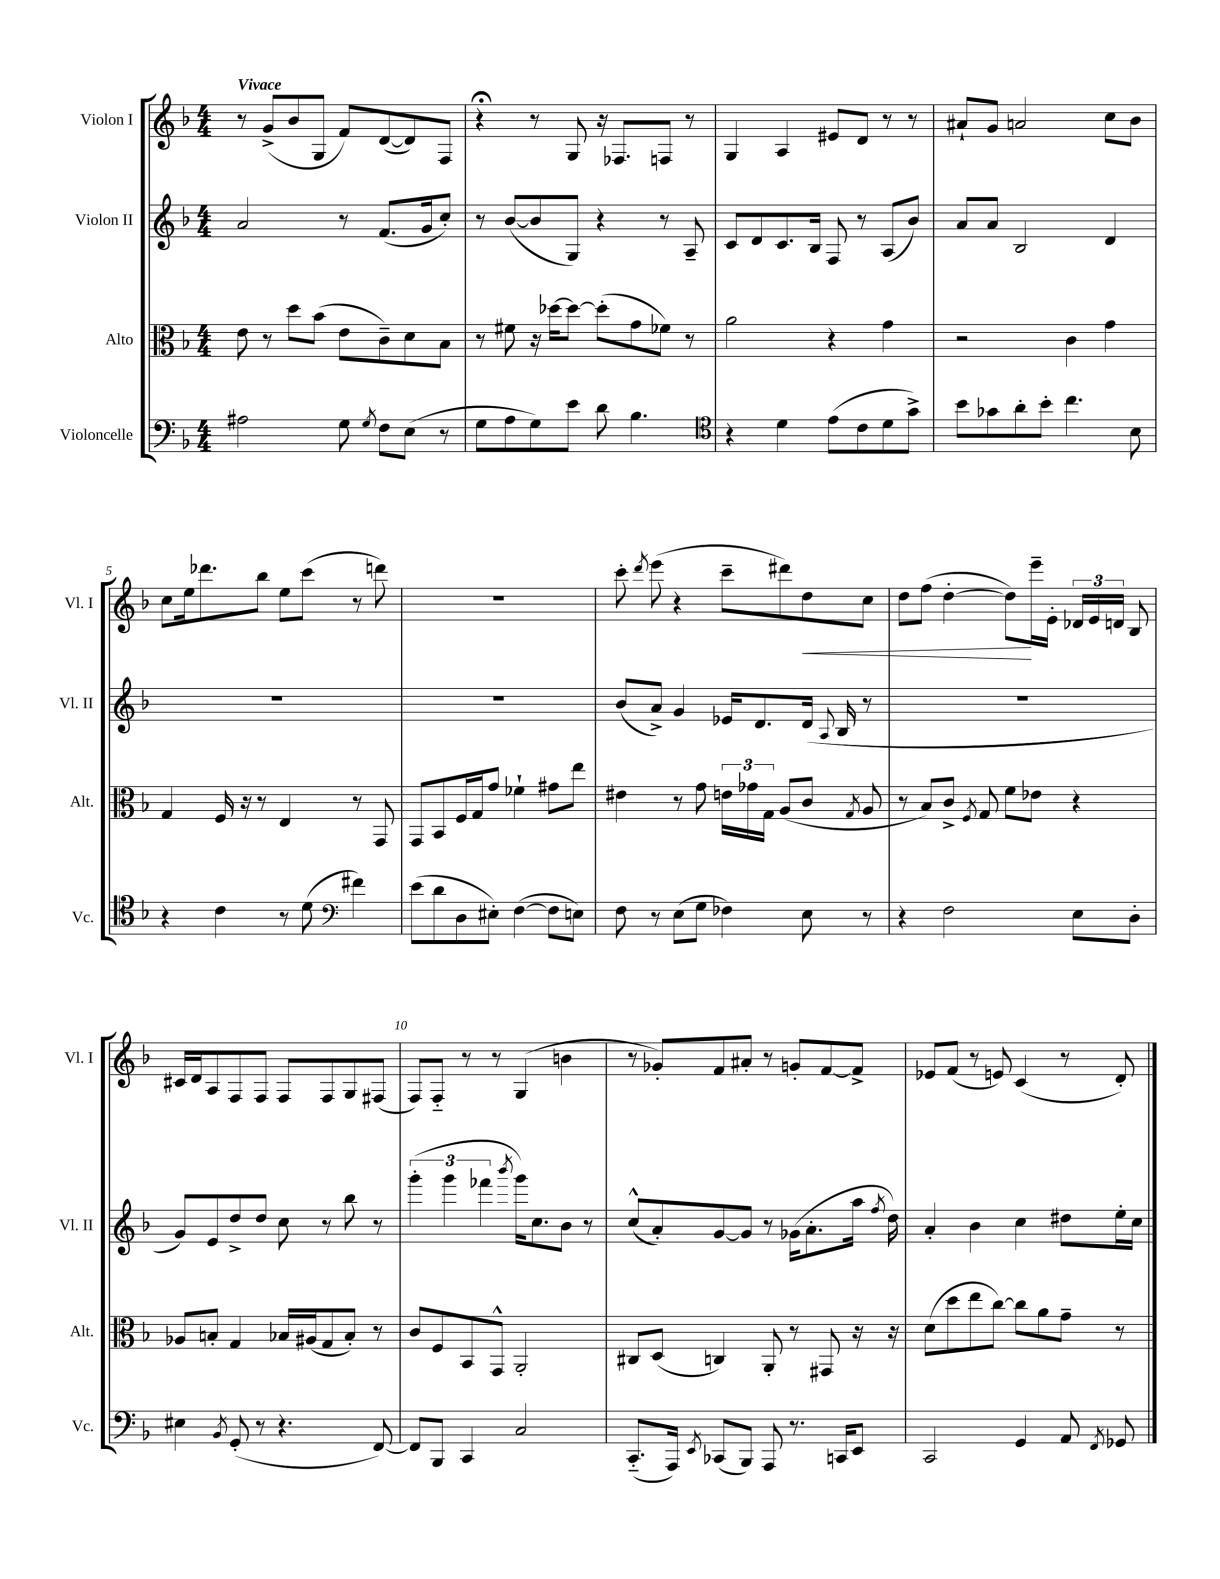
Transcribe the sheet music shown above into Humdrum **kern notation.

**kern	**kern	**kern	**kern
*staff4	*staff3	*staff2	*staff1
*clefF4	*clefC3	*clefG2	*clefG2
*k[b-]	*k[b-]	*k[b-]	*k[b-]
*M4/4	*M4/4	*M4/4	*M4/4
2A#	8e	2a	8r
.	8r	.	(8g^
.	8dd	.	8b-
.	(8b-	.	8G
8G	8e	8r	8f)
8qG	.	.	.
8F	8c~)	(8.f	([8d
(8E	8d	.	8d])
.	.	16g	.
8r	8B-	8cc')	8F
=	=	=	=
8G	8r	8r	4r;
8A	8f#	([8b-	.
8G)	16r	8b-]	8r
.	[16dd-	.	.
8e	8dd-_	8G)	8G
8d	(8dd-']	4r	16r
.	.	.	8.F-
4.B-	8g	.	.
.	8f-)	8r	8F
.	8r	8A~	8r
=	=	=	=
*clefC4	*	*	*
4r	2a	8c	4G
.	.	8d	.
4d	.	8.c	4A
.	.	16B-	.
(8e	4r	8F	8e#
8c	.	8r	8d
8d	4g	(8A	8r
8g^)	.	8b-)	8r
=	=	=	=
8b-	2r	8a	8a#`
8g-	.	8a	8g
8a'	.	2B-	2a
8b-'	.	.	.
4.cc	4c	.	.
.	4g	4d	8cc
8B-	.	.	8b-
=	=	=	=
4r	4G	1r	8cc
.	.	.	16ee
.	.	.	8.ddd-
4c	16F	.	.
.	16r	.	.
.	8r	.	8bb-
8r	4E	.	8ee
(8d	.	.	(8ccc
*clefF4	*	*	*
4f#)	8r	.	8r
.	8GG	.	8ddd)
=	=	=	=
(8e	8GG	1r	1r
8d	8BB-	.	.
8D	16F	.	.
.	16G	.	.
8E#')	8g	.	.
([4F	4f-`	.	.
8F]	8g#	.	.
8E)	8ee	.	.
=	=	=	=
8F	4e#	(8b-	8ccc'
.	.	.	8qddd
8r	.	8a^)	(8eee
(8E	8r	4g	4r
8G	8g	.	.
4F-)	24e	16e-	8ccc~
.	24g-	.	.
.	.	8.d	.
.	24G	.	.
.	(8A	.	8ddd#)
8E	8c	(16d	8dd
.	.	8qqA	.
.	.	16B-	.
.	8qG	.	.
8r	8A	8r	8cc
=	=	=	=
4r	8r	1r	8dd
.	8B-)	.	(8ff
2F	8c^	.	[4dd'
.	8qF	.	.
.	8G	.	.
.	8f	.	8dd])
.	8e-	.	16eee~
.	.	.	16e'
8E	4r	.	24d-
.	.	.	24e
.	.	.	24d
8D'	.	.	8B-
=	=	=	=
4E#	8A-	8g)	16c#
.	.	.	16d
.	8B'	8e	8A
8qBB-	.	.	.
(8GG'	4G	8dd^	8F
8r	.	8dd	8F
4.r	16B-	8cc	8F
.	(16A#	.	.
.	8G	8r	8F
.	8B-')	8bb-	8G
[8FF)	8r	8r	(8F#
=	=	=	=
8FF]	8c	(6ggg'	8F)
8BBB-	8F	.	8F'~
.	.	6ggg	.
4CC	8BB-	.	8r
.	.	6fff-	.
.	8GG^^	.	8r
.	.	8qbbb-	.
2C	2AA'	16ggg)	(4G
.	.	8.cc	.
.	.	8b-	4b
.	.	8r	.
=	=	=	=
(8.CC'~	8C#	(8cc^^	8r
.	(8D	8a')	8g-')
16AAA)	.	.	.
8qEE	.	.	.
(8CC-	4C)	[8g	8f
8BBB-)	.	8g]	8a#'
8AAA	8AA'	8r	8r
8.r	8r	(16g-	8g'
.	.	8.a'	.
.	8GG#	.	[8f
16CC	.	.	.
8EE	16r	16aa	8f^]
.	.	8qff	.
.	16r	16dd)	.
=	=	=	=
2CC	(8d	4a'	8e-
.	8dd	.	(8f
.	8ee	4b-	8r
.	[8cc)	.	8e)
4GG	8cc]	4cc	(4c
.	8a	.	.
8AA	8g~	8dd#	8r
8qFF	.	.	.
8GG-	8r	16ee'	8d')
.	.	16cc	.
==	==	==	==
*-	*-	*-	*-
